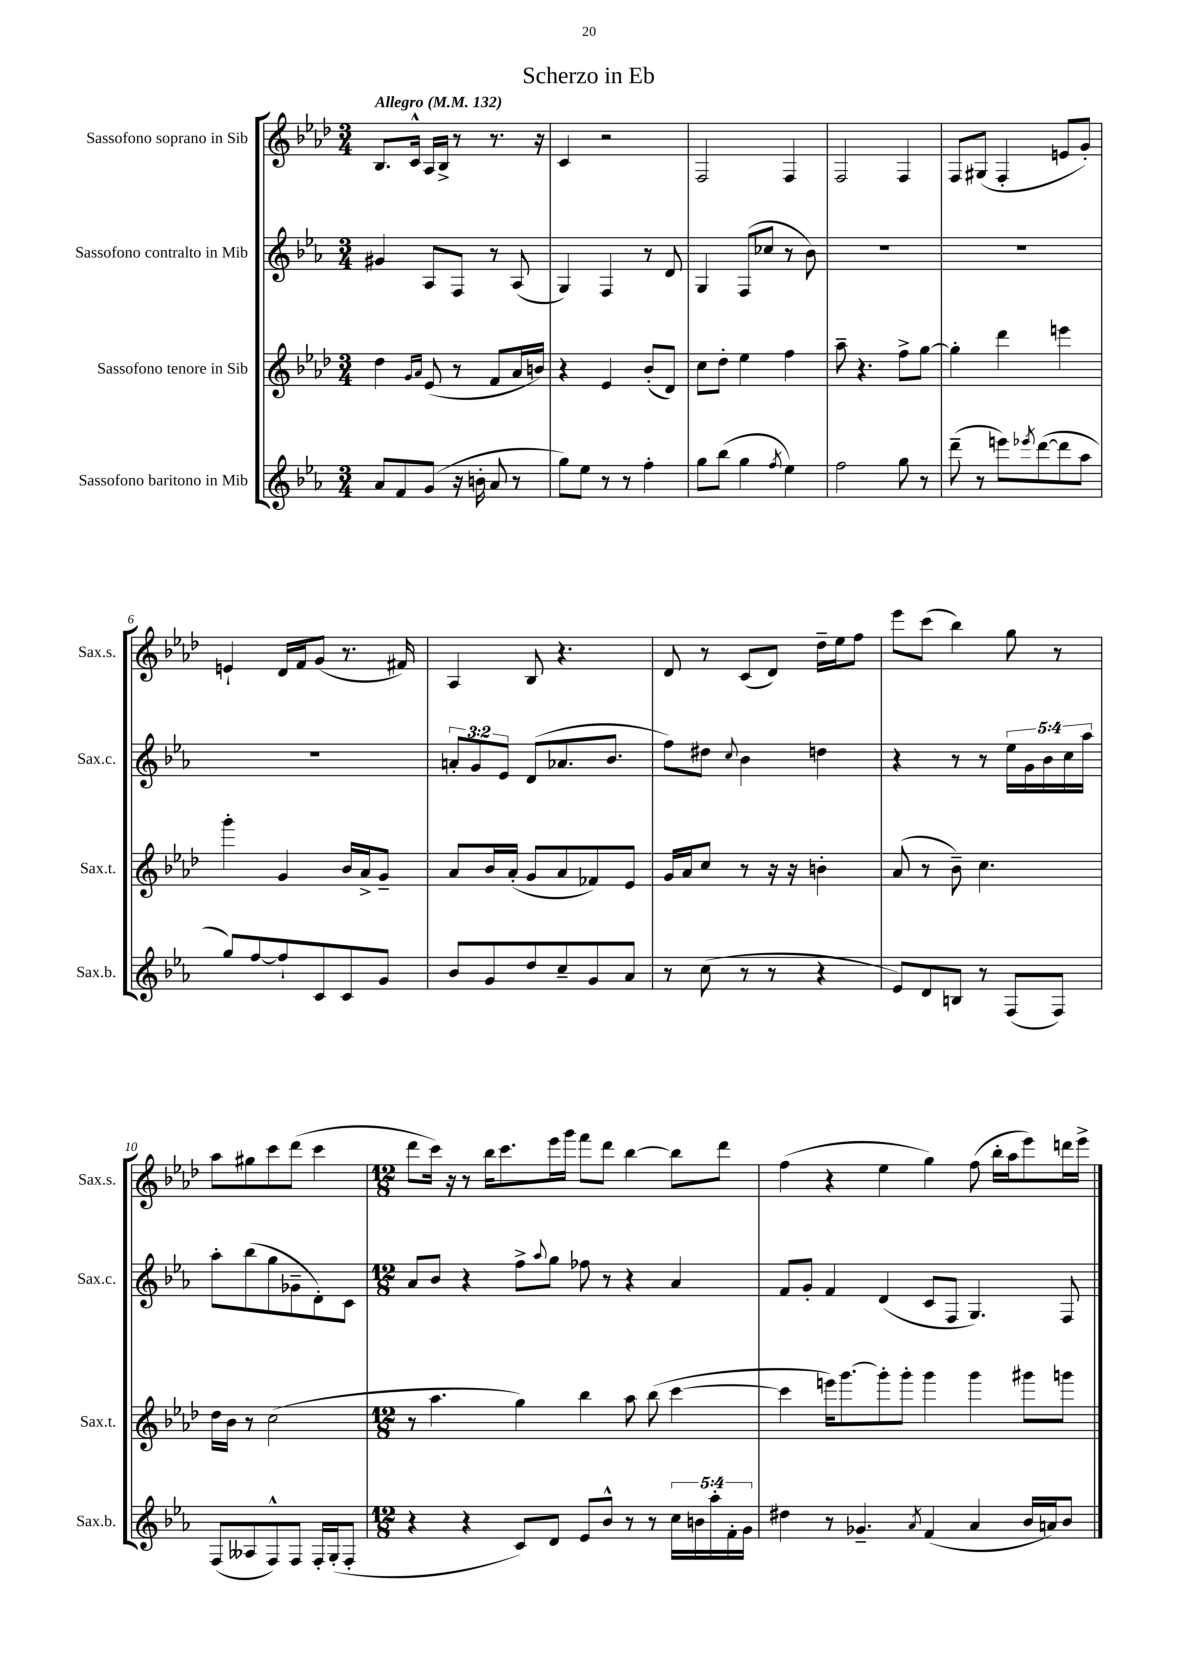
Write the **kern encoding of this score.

**kern	**kern	**kern	**kern
*staff4	*staff3	*staff2	*staff1
*clefG2	*clefG2	*clefG2	*clefG2
*k[b-e-a-]	*k[b-e-a-d-]	*k[b-e-a-]	*k[b-e-a-d-]
*M3/4	*M3/4	*M3/4	*M3/4
*MM132	*MM132	*MM132	*MM132
8a-/L	4dd-\	4g#/	8.B-/L
8f/	.	.	.
.	.	.	16c^^/Jk
.	16qqg/LL	.	.
.	16qqa-/JJ	.	.
(8g/J	(8e-/	8A-/L	16A-/LL
.	.	.	16B-^/JJ
16r	8r	8F/J	8r
16b'\	.	.	.
8a-/	8f/L	8r	8.r
8r	16a-/L	(8A-/	.
.	16b/JJ)	.	16r
=	=	=	=
8gg\L)	4r	4G/)	4c/
8ee-\J	.	.	.
8r	4e-/	4F/	2r
8r	.	.	.
4ff'\	(8b-'/L	8r	.
.	8d-/J)	8d/	.
=	=	=	=
8gg\L	8cc\L	4G/	2F/
(8bb-\J	8dd-'\J	.	.
4gg\	4ee-\	(8F/L	.
.	.	8cc-/J	.
8qff/	.	.	.
4ee-\)	4ff\	8r	4F/
.	.	8b-\)	.
=	=	=	=
2ff\	8aa-~\	2.r	2F/
.	4.r	.	.
8gg\	8ff^\L	.	4F/
8r	[8gg\J	.	.
=	=	=	=
(8ddd~\	4gg'\]	2.r	8F/L
8r	.	.	(8G#/J
8eee\L)	4ddd-\	.	4F'/
8qeee-/	.	.	.
([8ddd\	.	.	.
8ddd\]	4eee\	.	8e/L
8aa-\J	.	.	8g'/J)
=	=	=	=
8gg/L)	4ggg'\	2.r	4e`/
[8ff/	.	.	.
8ff`/]	4g/	.	16d-/LL
.	.	.	16f/J
8c/	.	.	(8g/J
8c/	16b-/LL	.	8.r
.	16a-^/J	.	.
8g/J	8g~/J	.	.
.	.	.	16f#/)
=	=	=	=
8b-/L	8a-/L	12a'/L	4A-/
.	.	12g/	.
8g/	16b-/L	.	.
.	.	12e-/J	.
.	(16a-'/JJ	.	.
8dd/	8g/L	(8d/L	8B-/
8cc~/	8a-/	8.a-/	4.r
8g/	8f-/)	.	.
.	.	8.b-/J	.
8a-/J	8e-/J	.	.
=	=	=	=
8r	16g/LL	8ff\L)	8d-/
.	16a-/J	.	.
(8cc\	8cc/J	8dd#\J	8r
.	.	8qqcc/	.
8r	8r	4b-\	(8c/L
8r	16r	.	8d-/J)
.	16r	.	.
4r	4b'\	4dd\	16dd-~\LL
.	.	.	16ee-\J
.	.	.	8ff\J
=	=	=	=
8e-/L)	(8a-/	4r	8eee-\L
8d/	8r	.	(8ccc\J
8B/J	8b-~\)	8r	4bb-\)
8r	4.cc\	8r	.
(8F/L	.	20ee-\LL	8gg\
.	.	20g\	.
.	.	20b-\	.
8F/J)	.	.	8r
.	.	20cc\	.
.	.	20aa-\JJ	.
=	=	=	=
(8F/L	16dd-\LL	8aa-'\L	8aa-\L
.	16b-\JJ	.	.
8A--/	8r	(8bb-\	8gg#\
8F^^/)	(2cc\	8gg\	8ccc\
8F/J	.	8g-~\	(8ddd-\J
16F'/LL	.	8d'\)	4ccc\
(16G'/J	.	.	.
8F'/J	.	8c\J	.
=	=	=	=
*M12/8	*M12/8	*M12/8	*M12/8
4r	8r	8a-/L	8ddd-\L
.	4.aa-\	8b-/J	16ccc\Jk)
.	.	.	16r
4r	.	4r	8r
.	.	.	16bb-\LK
.	.	.	8.ccc\
8c/L)	4gg\)	8ff^\L	.
.	.	8qqaa-/	.
8d/J	.	8gg\J	16eee-\L
.	.	.	16ggg\JJ
8e-/L	4bb-\	8ff-\	8fff\L
8b-^^/J	.	8r	8ddd-\J
8r	8aa-\	4r	[4bb-\
8r	(8bb-\	.	.
20cc\LL	[4ccc\	4a-/	8bb-\]L
20b\	.	.	.
20aa-'\	.	.	.
.	.	.	8ddd-\J
20f'\	.	.	.
20g\JJ	.	.	.
=	=	=	=
4dd#\	4ccc\]	8f/L	(4ff\
.	.	8g'/J	.
8r	16eee\LK)	4f/	4r
.	[8.ggg\	.	.
4.g-~/	.	.	.
.	8ggg'\]	(4d/	4ee-\
.	8ggg'\J	.	.
8qa-/	.	.	.
(4f/	4ggg\	8c/L	4gg\)
.	.	8F/J	.
4a-/	4ggg\	4.G/)	(8ff\
.	.	.	16bb-'\LL
.	.	.	16aa-\J
16b-/LL	8ggg#\L	.	8eee-\)
16a/J)	.	.	.
8b-/J	8ggg\J	8F/	16ddd\L
.	.	.	16eee-^\JJ
==	==	==	==
*-	*-	*-	*-
